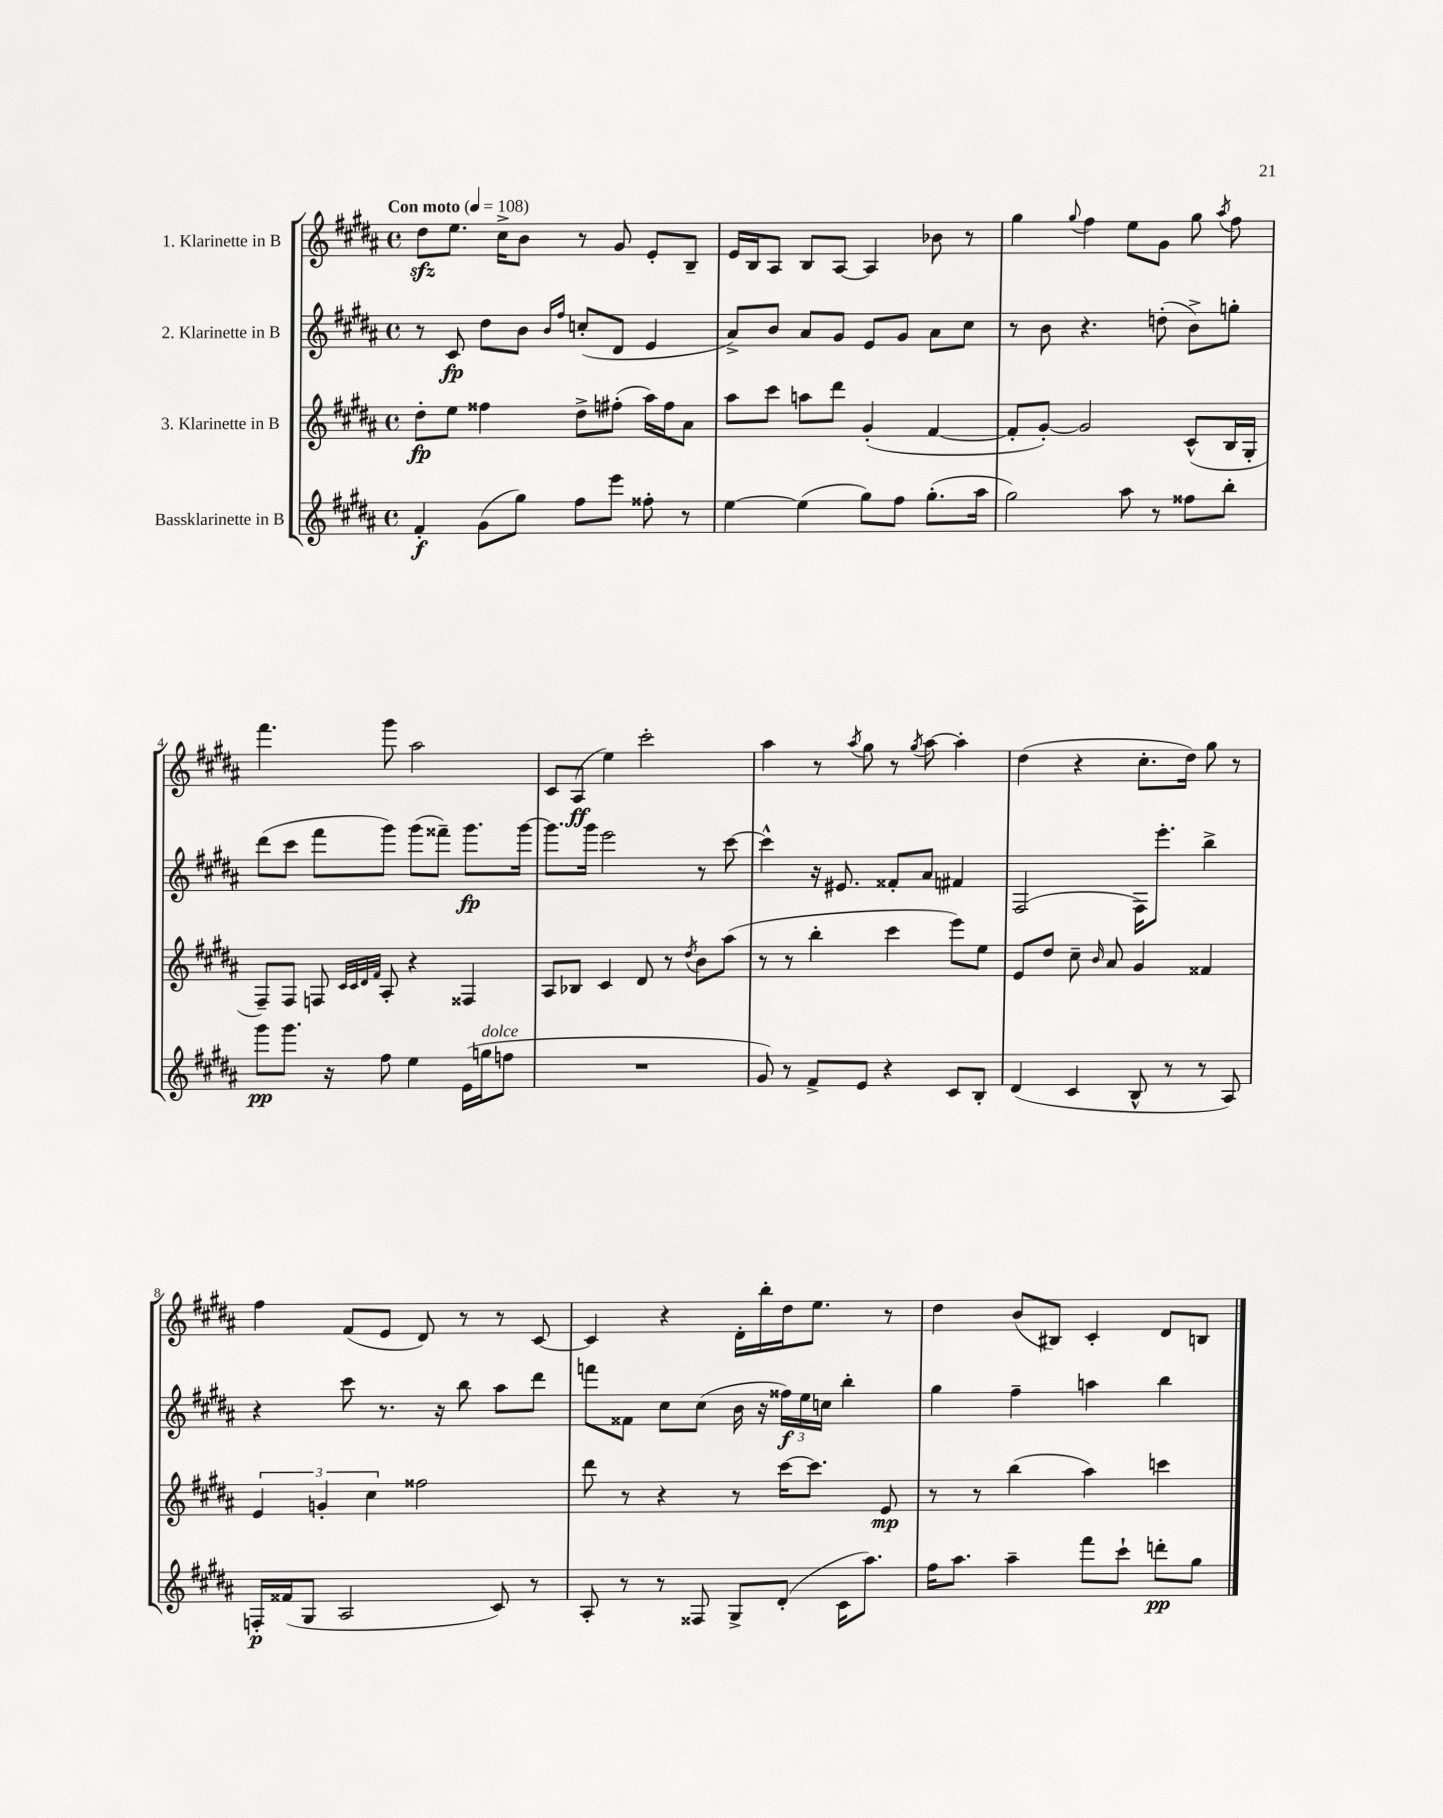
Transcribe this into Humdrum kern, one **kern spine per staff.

**kern	**dynam	**kern	**dynam	**kern	**dynam	**kern	**dynam
*part4	*part4	*part3	*part3	*part2	*part2	*part1	*part1
*staff4	*staff4	*staff3	*staff3	*staff2	*staff2	*staff1	*staff1
*I"Bassklarinette in B	*	*I"3. Klarinette in B	*	*I"2. Klarinette in B	*	*I"1. Klarinette in B	*
*clefG2	*	*clefG2	*	*clefG2	*	*clefG2	*
*k[f#c#g#d#a#]	*	*k[f#c#g#d#a#]	*	*k[f#c#g#d#a#]	*	*k[f#c#g#d#a#]	*
*M4/4	*	*M4/4	*	*M4/4	*	*M4/4	*
*met(c)	*	*met(c)	*	*met(c)	*	*met(c)	*
*MM108	*	*MM108	*	*MM108	*	*MM108	*
=1	=1	=1	=1	=1	=1	=1	=1
!	!	!	!	!	!	!LO:TX:a:B:t=Con moto	!
4f#'/	f	8dd#'\L	fp	8r	.	8dd#zz\L	.
.	.	8ee\J	.	8c#/	fp	8.ee\J	.
(8g#\L	.	4ff##X\	.	8dd#\L	.	.	.
.	.	.	.	.	.	16cc#^\KL	.
8gg#\J)	.	.	.	8b\J	.	8b\J	.
.	.	.	.	16qqb/LL	.	.	.
.	.	.	.	16qqff#/JJ	.	.	.
8ff#\L	.	8dd#^\L	.	(8ccn'/L	.	8r	.
8eee\J	.	(8ff#X'\J	.	8d#/J	.	8g#/	.
8ff##X'\	.	16aa#\LL)	.	4e/	.	8e'/L	.
.	.	16ff#\J	.	.	.	.	.
8r	.	8a#\J	.	.	.	8B~/J	.
=2	=2	=2	=2	=2	=2	=2	=2
[4ee\	.	8aa#\L	.	8a#^/L)	.	16e/LL	.
.	.	.	.	.	.	16B/J	.
.	.	8ccc#\J	.	8b/J	.	8A#/J	.
(4ee\]	.	8aan\L	.	8a#/L	.	8B/L	.
.	.	8ddd#\J	.	8g#/J	.	[8A#/J	.
8gg#\L)	.	(4g#'/	.	8e/L	.	4A#/]	.
8ff#\J	.	.	.	8g#/J	.	.	.
(8.gg#'\L	.	[4f#/	.	8a#\L	.	8b-X\	.
.	.	.	.	8cc#\J	.	8r	.
16aa#\Jk	.	.	.	.	.	.	.
=3	=3	=3	=3	=3	=3	=3	=3
2gg#\)	.	8f#'/L]	.	8r	.	4gg#\	.
.	.	[8g#'/J)	.	8b\	.	.	.
.	.	.	.	.	.	8qqgg#/	.
.	.	2g#/]	.	4.r	.	4ff#\	.
8aa#\	.	.	.	.	.	8ee\L	.
8r	.	.	.	(8ddn'\	.	8g#\J	.
8ff##X\L	.	(8c#^^/L	.	8b^\L)	.	8gg#\	.
.	.	.	.	.	.	8qaa#/	.
8bb'\J	.	16B/L	.	8ggn'\J	.	8ff#\	.
.	.	16G#'/JJ	.	.	.	.	.
!!LO:LB:g=z
=4	=4	=4	=4	=4	=4	=4	=4
8ggg#\L	pp	8F#~/L)	.	(8ddd#\L	.	4.fff#\	.
8.ggg#\J	.	8F#/J	.	8ccc#\J	.	.	.
.	.	8Fn/	.	8fff#\L	.	.	.
16r	.	.	.	.	.	.	.
.	.	32qqc#/LLL	.	.	.	.	.
.	.	32qqc#/	.	.	.	.	.
.	.	32qqd#/	.	.	.	.	.
.	.	32qqf#/JJJ	.	.	.	.	.
8ff#\	.	8A#'/	.	8ggg#\J)	.	8ggg#\	.
4ee\	.	4r	.	(8ggg#\L	.	2aa#\	.
.	.	.	.	8fff##X~\J)	.	.	.
(16e\LL	.	4F##X/	.	8.ggg#\L	fp	.	.
!LO:TX:a:i:t=dolce	!	!	!	!	!	!	!
16ggn\J	.	.	.	.	.	.	.
8ffn\J	.	.	.	.	.	.	.
.	.	.	.	[16ggg#\Jk	.	.	.
=5	=5	=5	=5	=5	=5	=5	=5
1r	.	8A#/L	.	8.ggg#\L]	.	8c#/L	.
.	.	8B-X/J	.	.	.	(8A#/J	ff
.	.	.	.	16ggg#\Jk	.	.	.
.	.	4c#/	.	2eee\	.	4ee\)	.
.	.	8d#/	.	.	.	2ccc#'\	.
.	.	8r	.	.	.	.	.
.	.	8qdd#/	.	.	.	.	.
.	.	8b\L	.	8r	.	.	.
.	.	(8aa#\J	.	[8ccc#\	.	.	.
=6	=6	=6	=6	=6	=6	=6	=6
8g#/)	.	8r	.	4ccc#^^\]	.	4aa#\	.
8r	.	8r	.	.	.	.	.
8f#^/L	.	4bb'\	.	16r	.	8r	.
.	.	.	.	8.e#X/	.	.	.
.	.	.	.	.	.	8qaa#/	.
8e/J	.	.	.	.	.	8gg#\	.
4r	.	4ccc#\	.	8f##X'/L	.	8r	.
.	.	.	.	.	.	8qgg#/	.
.	.	.	.	8a#/J	.	[8aa#\	.
8c#/L	.	8eee\L)	.	4f#X/	.	4aa#'\]	.
8B'/J	.	8ee\J	.	.	.	.	.
=7	=7	=7	=7	=7	=7	=7	=7
(4d#/	.	8e/L	.	(2F#/	.	(4dd#\	.
.	.	8dd#/J	.	.	.	.	.
4c#/	.	8cc#~\	.	.	.	4r	.
.	.	16qqb/	.	.	.	.	.
.	.	8a#/	.	.	.	.	.
8B^^/	.	4g#/	.	16F#\KL)	.	8.cc#'\L	.
.	.	.	.	8.eee'\J	.	.	.
8r	.	.	.	.	.	.	.
.	.	.	.	.	.	16dd#\Jk)	.
8r	.	4f##X/	.	4bb^\	.	8gg#\	.
8A#/)	.	.	.	.	.	8r	.
!!LO:LB:g=z
=8	=8	=8	=8	=8	=8	=8	=8
16Fn'/LL	p	6e/	.	4r	.	4ff#\	.
(16f##X/J	.	.	.	.	.	.	.
8G#/J	.	.	.	.	.	.	.
.	.	6gn'/	.	.	.	.	.
2A#/	.	.	.	8ccc#\	.	(8f#/L	.
.	.	6cc#\	.	.	.	.	.
.	.	.	.	8.r	.	8e/J	.
.	.	2ff##X\	.	.	.	8d#/)	.
.	.	.	.	16r	.	.	.
.	.	.	.	8bb\	.	8r	.
8c#/)	.	.	.	8aa#\L	.	8r	.
8r	.	.	.	8ddd#\J	.	[8c#/	.
=9	=9	=9	=9	=9	=9	=9	=9
8A#'/	.	8ddd#\	.	8fffn\L	.	4c#/]	.
8r	.	8r	.	8f##X\J	.	.	.
8r	.	4r	.	8cc#\L	.	4r	.
8F##X/	.	.	.	(8cc#\J	.	.	.
8G#^/L	.	8r	.	16b\	.	16d#'\LL	.
.	.	.	.	16r	.	16bb'\	.
(8d#'/J	.	[16ccc#\KL	.	24ff##X\LL)	f	16dd#\J	.
.	.	.	.	24ee\	.	.	.
.	.	8.ccc#\J]	.	.	.	8.ee\J	.
.	.	.	.	24ccn\JJ	.	.	.
16c#\KL	.	.	.	4bb'\	.	.	.
8.aa#\J)	.	.	.	.	.	.	.
.	.	8e/	mp	.	.	8r	.
=10	=10	=10	=10	=10	=10	=10	=10
16ff#\KL	.	8r	.	4gg#\	.	4dd#\	.
8.aa#\J	.	.	.	.	.	.	.
.	.	8r	.	.	.	.	.
4aa#~\	.	(4bb\	.	4ff#~\	.	(8b/L	.
.	.	.	.	.	.	8B#X/J)	.
8fff#\L	.	4aa#\)	.	4aan\	.	4c#'/	.
8ccc#`\J	.	.	.	.	.	.	.
8dddn'\L	pp	4cccn\	.	4bb\	.	8d#/L	.
8gg#\J	.	.	.	.	.	8Bn/J	.
==	==	==	==	==	==	==	==
*-	*-	*-	*-	*-	*-	*-	*-
